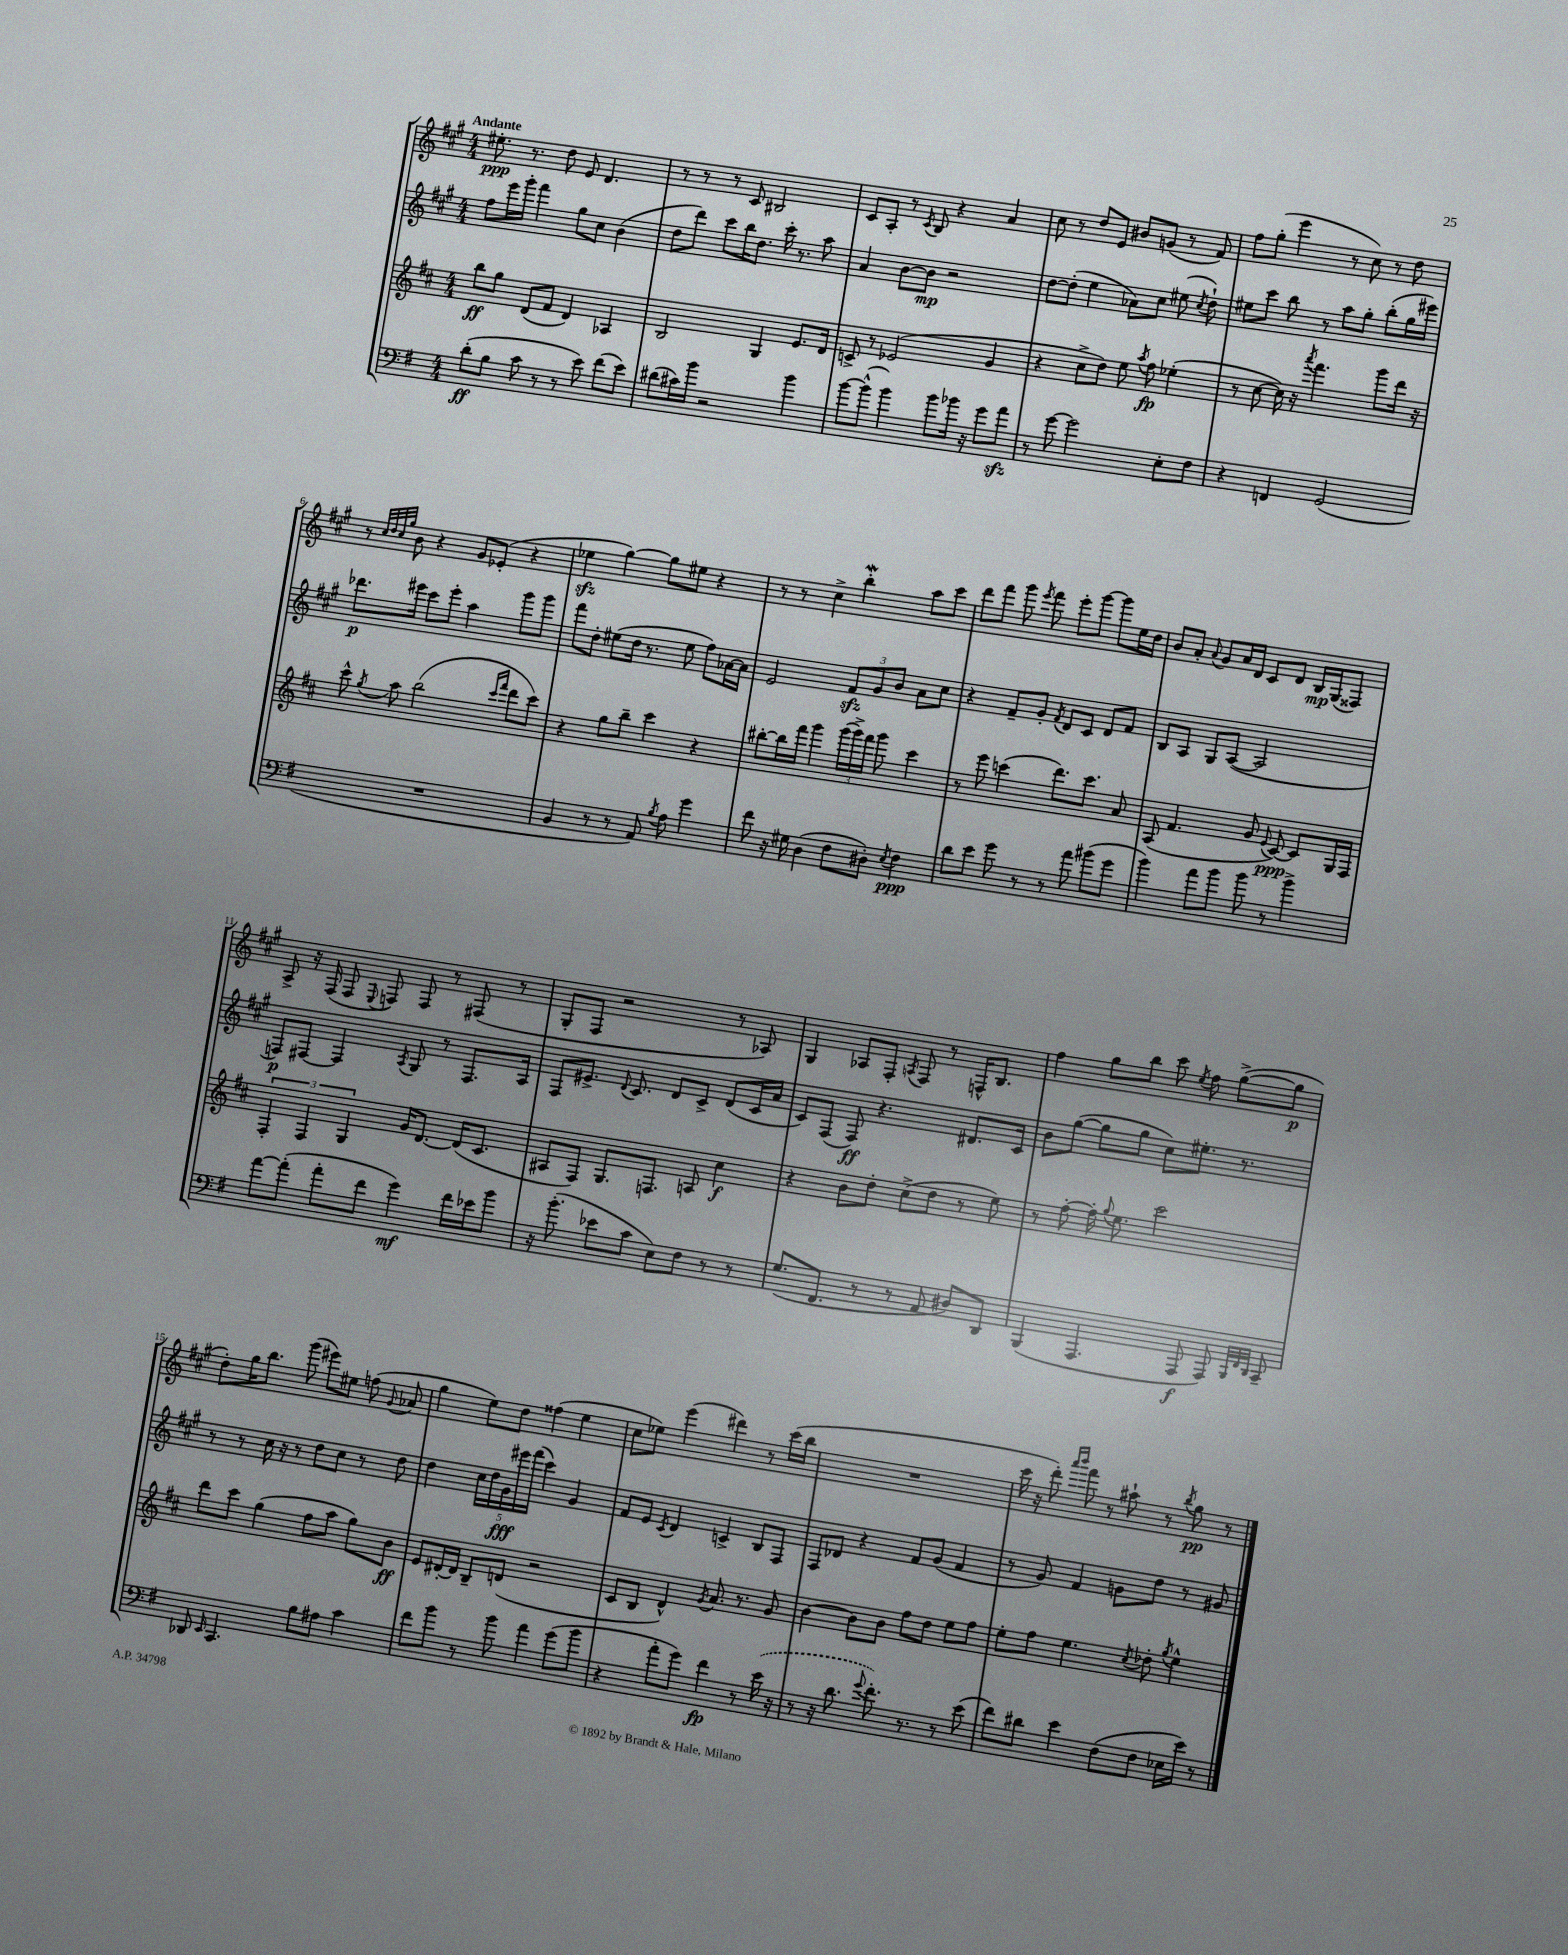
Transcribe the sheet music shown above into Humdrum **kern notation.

**kern	**kern	**kern	**kern
*staff4	*staff3	*staff2	*staff1
*clefF4	*clefG2	*clefG2	*clefG2
*k[f#]	*k[f#c#]	*k[f#c#g#]	*k[f#c#g#]
*M4/4	*M4/4	*M4/4	*M4/4
(8d'	8bb	8ff#	8.ee#'
8B	8gg	16eee	.
.	.	16ggg#'	8.r
8c	(8d	4fff#	.
8r	8f#	.	8dd
8r	4d)	8gg#	8e
8e)	.	8cc#	4.d
(8f#	4A-	(4b	.
8e)	.	.	.
=	=	=	=
(8d#	2B	8dd	8r
16c#)	.	8ddd)	8r
16b	.	.	.
2r	.	8ccc#	8r
.	.	16bb	8c#
.	.	8.dd	.
.	4G	.	2B#
.	.	16ccc#'	.
.	.	8.r	.
4b	8.e	.	.
.	.	8aa	.
.	16d	.	.
=	=	=	=
[8b	8c^	4a	8c#
(8b^^]	8r	.	8A'
4b)	(2e-	[8b	8r
.	.	.	8qc#
.	.	8b]	8B
8b	.	2r	4r
16b-	.	.	.
16r	.	.	.
8g	4g	.	4a
8a	.	.	.
=	=	=	=
8r	4r	[8dd	8cc#
[8g	.	(8dd']	8r
2g]	8cc#^	4ee	8dd
.	8dd)	.	8e
.	8ee	8a-)	8b#
.	8qaa	.	.
.	8ff#	8cc#	(8g
8E'	(4ee-'	(8ee#	8r
.	.	8qcc#	.
8F#	.	8dd`)	8f#)
=	=	=	=
4r	8r	8ee#	8ff#
.	[8cc#	8ccc#	(8gg#'
4FF	16cc#])	8bb	4eee
.	16r	.	.
.	8qaaa	.	.
.	4.fff#	8r	.
(2GG	.	8aa	8r
.	.	8gg#'	8cc#)
.	8ggg	(8bb'	8r
.	16ddd	16gg#	8dd
.	16r	16eee#)	.
=	=	=	=
1r	8ccc#^^	8.ddd-	8r
.	.	.	32qqcc#
.	.	.	32qqdd
.	.	.	32qqcc#
.	8qgg	.	32qqgg#
.	8aa	.	8b
.	.	16eee#	.
.	(2bb	8ccc#	4r
.	.	8eee#'	.
.	.	4aa	8g#
.	.	.	(8e-'
.	16qqccc#	.	.
.	16qqfff#	.	.
.	8ddd	8ggg#	4r
.	8ccc#)	8ggg#	.
=	=	=	=
4BB	4r	8fff#	4ee-
.	.	8dd'	.
8r	8gg	(8ee#	[4gg#)
8r	8bb~	16dd	.
.	.	8.r	.
8AA)	4ccc#	.	8gg#]
8qB	.	.	.
8A	.	8ee#	8ee#
4g	4r	8ff#)	4r
.	.	[16a-	.
.	.	16a-]	.
=	=	=	=
8f#	[8bb#'	2e	8r
16r	16bb#]	.	8r
16G#	16fff#	.	.
(4D	4ggg	.	4cc#^
8F#	(24ggg	12f#	4bb'
.	24ggg^)	.	.
.	24fff#	12g#	.
8D#')	8ggg	.	.
.	.	12b	.
8qE	.	.	.
4F#	4ccc#	8a	8aa
.	.	8cc#	8ccc#
=	=	=	=
8d	8r	4r	8ddd
8e	8eee	.	8fff#
8g	(4ccc	8f#~	8ggg#
.	.	.	8qeee
8r	.	8g#'	8fff#
.	.	8qf#	.
8r	8.ddd)	8d	8eee'
8a	.	8c#	[8ggg#
.	8.ccc	.	.
(8b#	.	8d	8ggg#]
8g	8a	8f#	16ee
.	.	.	16dd
=	=	=	=
4b)	(8A	8B	8b
.	4.f#	8A	8a'
.	.	.	8qqa
8a	.	8G#	8g#
8b	.	([8A	16a
.	.	.	16d
8b	8g	2A]	8c#
.	8qqe	.	.
8r	[8c#)	.	8d
4b^	8c#]	.	16B
.	.	.	(16G#
.	16G	.	8F##)
.	16F#	.	.
=	=	=	=
[8a	6F#'	8F)	8A^
(8a']	.	[8F#	16r
.	6F#	.	.
.	.	.	(16F#
8a'	.	4F#]	8F#
.	6G	.	.
.	.	.	8qqE
8f#	.	.	8F)
.	.	8qA	.
4g)	16g	8G#	8F
.	[8.d	.	.
.	.	8r	8r
16f#	(16d]	8.F#	(8F#
16e-	8.c#	.	.
8b	.	.	8r
.	.	16A	.
=	=	=	=
16r	8A#	8F#	8G#'
(8.b'	.	.	.
.	8F#)	8.e#^	8F#
8e-	8.G	.	2r
.	.	8qqd	.
.	.	8.c#	.
8c	.	.	.
.	8.F	.	.
8E)	.	8d	.
8F#	8A	8c#^	.
8r	4cc#	(8d	8r
8r	.	16c#	8A-)
.	.	16a	.
=	=	=	=
(8.G	4r	8c#)	4G#
.	.	(8F#	.
8.FF#	.	.	.
.	8b	8F#)	8A-
8r	8dd'	4.r	8F#'
.	.	.	8qA
8r	(8cc#^	.	8F#
8AA	8dd	.	8r
8D#)	8r	8.d#	16F^^
.	.	.	8.B
8DD	8ee)	.	.
.	.	16c#	.
=	=	=	=
(4BBB	8r	8b	4ff#
.	[8ff#'	([8gg#	.
4.AAA	16ff#']	8gg#]	8gg#
.	8qqgg	.	.
.	8.ee	.	.
.	.	8gg#	8bb
.	2ccc#	8cc#)	8ccc#
.	.	.	8qee
8AAA	.	8.ee#'	8ff#
8AAA)	.	.	([8gg#^
.	.	8.r	.
32qqBBB	.	.	.
32qqFF#	.	.	.
32qqDD	.	.	.
8CC~	.	.	8gg#]
=	=	=	=
8DD-	8ddd	8r	8dd')
16qqEE	.	.	.
4.CC	8ccc#	8r	16gg#
.	.	.	8.bb
.	(4gg	16cc#	.
.	.	16r	.
.	.	8r	(8ggg#
8B	8ff#	8dd	8eee#)
8A#	8aa	8cc#	8ee#
4c	8gg)	8r	(8ff
.	.	.	8qqg#
.	8b	8dd	8a-
=	=	=	=
8f#	8e	4dd	4gg#
8b	[16d#'	.	.
.	16d#]	.	.
8r	8B~	20cc#	8ee)
.	.	20dd	.
.	.	20g#	.
8b	(8d	.	8dd
.	.	20eee#	.
.	.	(20fff#	.
4a	2r	4ccc#)	(4ff##
(8g	.	4g#	4ee
8b	.	.	.
=	=	=	=
4r	8c#	8f#	8cc#
.	8B	8e	8ee-)
.	.	8qc#	.
8a'	4d^^)	4d	(4eee
8g)	.	.	.
.	8qg	.	.
4f#	8.a	4c^	4ddd#)
.	8.r	.	.
8r	.	8B	8r
(16e	8g	8F#	(16ccc#
16r	.	.	16bb
=	=	=	=
8r	[4b	8F#	1r
16r	.	8d-	.
8.d	.	.	.
.	8b]	4r	.
8qqg	.	.	.
8.f#')	8b	.	.
.	8ff#	8f#	.
8.r	.	.	.
.	8dd	(8g#	.
8r	8ee	4f#	.
(8e	8ff#	.	.
=	=	=	=
8f#)	8ee'	8r	16ccc#
.	.	.	16r
8d#	8ff#	8g#)	8ddd')
.	.	.	16qqaaa
.	.	.	16qqbbb
4e	4.ee	4f#	8fff#
.	.	.	8r
(8F#	.	8g	8aa#`
.	8qcc#	.	.
8F#	8dd-'	8dd	8r
.	8qgg	.	8qbb
16E-	4ee^^	8r	8gg#
16e)	.	.	.
8r	.	8g#	8r
==	==	==	==
*-	*-	*-	*-
